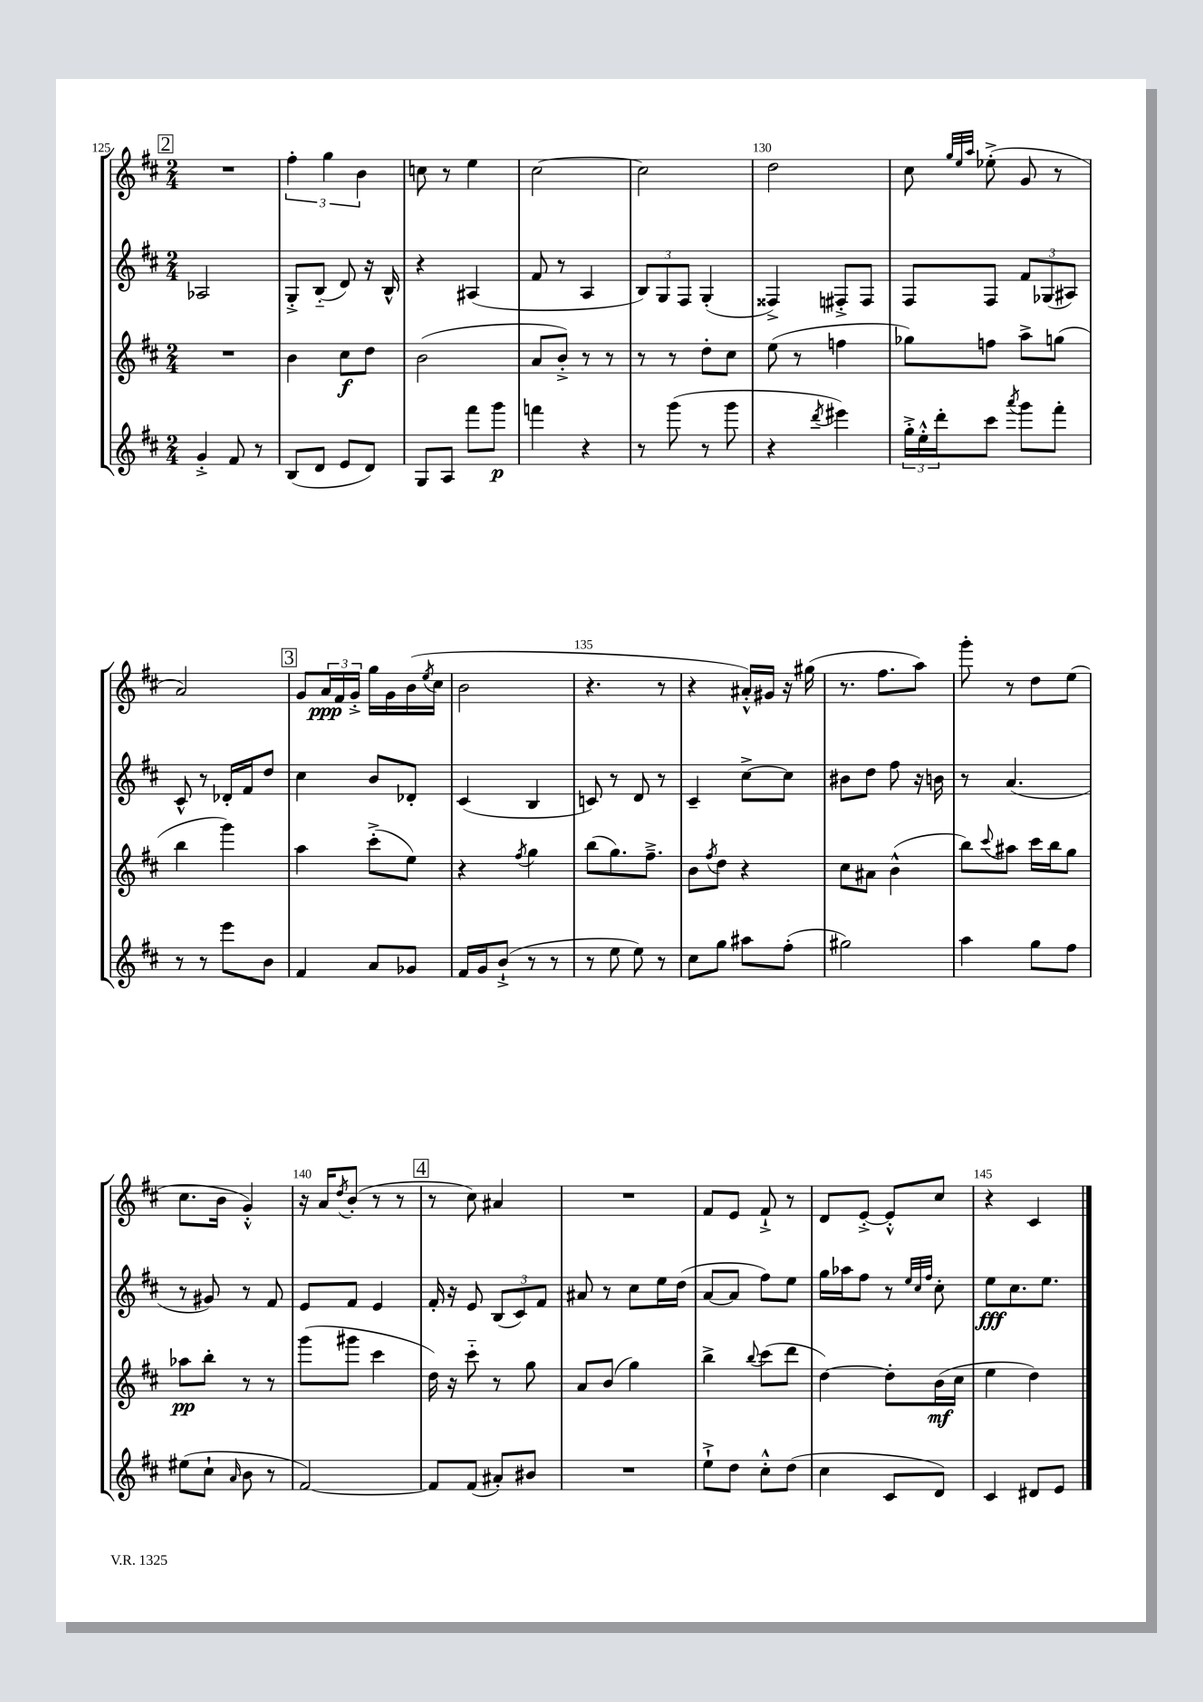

**kern	**kern	**kern	**kern
*staff4	*staff3	*staff2	*staff1
*clefG2	*clefG2	*clefG2	*clefG2
*k[f#c#]	*k[f#c#]	*k[f#c#]	*k[f#c#]
*M2/4	*M2/4	*M2/4	*M2/4
4g'^/	2r	2A-/	2r
8f#/	.	.	.
8r	.	.	.
=	=	=	=
(8B/L	4b\	8G'^/L	6ff#'\
8d/J	.	(8B'~/J	.
.	.	.	6gg\
8e/L	8cc#\L	8d/)	.
.	.	.	6b\
8d/J)	8dd\J	16r	.
.	.	16B^^/	.
=	=	=	=
8G/L	(2b\	4r	8cc\
8A/J	.	.	8r
8fff#\L	.	(4A#/	4ee\
8ggg\J	.	.	.
=	=	=	=
4fff\	8a/L	8f#/	[2cc#\
.	8b'^/J)	8r	.
4r	8r	4A/	.
.	8r	.	.
=	=	=	=
8r	8r	12B/L)	2cc#\]
.	.	12G/	.
(8ggg\	8r	.	.
.	.	12F#/J	.
8r	8dd'\L	(4G'/	.
8ggg\	8cc#\J	.	.
=	=	=	=
4r	(8ee\	4F##^/)	2dd\
.	8r	.	.
8qddd/	.	.	.
4eee#\)	4ff\	8F#'^/L	.
.	.	8F#/J	.
=	=	=	=
24gg'^\LL	8gg-\L)	8F#/L	8cc#\
24ee'^^\	.	.	.
24ddd'\J	.	.	.
.	.	.	32qqgg/LLL
.	.	.	32qqee/
.	.	.	32qqaa/JJJ
8ccc#\J	8ff\J	8F#/J	(8ee-'^\
8qaaa/	.	.	.
8ggg\L	8aa^\L	12f#/L	8g/
.	.	(12G-/	.
8fff#'\J	(8gg\J	.	8r
.	.	12A#/J)	.
=	=	=	=
8r	4bb\	8c#^^/	2a/)
8r	.	8r	.
8eee\L	4ggg\)	16d-'/LL	.
.	.	16f#/J	.
8b\J	.	8dd/J	.
=	=	=	=
4f#/	4aa\	4cc#\	8g/L
.	.	.	24a/L
.	.	.	24f#/
.	.	.	24g'^/JJ
8a/L	(8ccc#'^\L	8b/L	16gg\LL
.	.	.	16g\
8g-/J	8ee\J)	8d-'/J	(16b\
.	.	.	8qee/
.	.	.	16cc#\JJ
=	=	=	=
16f#/LL	4r	(4c#/	2b\
16g/J	.	.	.
(8b`^/J	.	.	.
.	8qff#/	.	.
8r	4gg\	4B/	.
8r	.	.	.
=	=	=	=
8r	(8bb\L	8c/)	4.r
8ee\	8.gg\)	8r	.
8ee\)	.	8d/	.
.	8.ff#~^\J	.	.
8r	.	8r	8r
=	=	=	=
8cc#\L	8b\L	4c#~/	4r
.	8qff#/	.	.
8gg\J	8dd\J	.	.
8aa#\L	4r	[8cc#^\L	16a#'^^/LL)
.	.	.	16g#/JJ
(8ff#'\J	.	8cc#\]J	16r
.	.	.	(16gg#\
=	=	=	=
2gg#\)	8cc#\L	8b#\L	8.r
.	8a#\J	8dd\J	.
.	.	.	8.ff#\L
.	(4b^^\	8ff#\	.
.	.	16r	8aa\J)
.	.	16b\	.
=	=	=	=
4aa\	8bb\L)	8r	8ggg'\
.	8qqccc#/	.	.
.	8aa#\J	(4.a/	8r
8gg\L	16ccc#\LL	.	8dd\L
.	16bb\J	.	.
8ff#\J	8gg\J	.	(8ee\J
=	=	=	=
(8ee#\L	8aa-\L	8r	8.cc#\L
8cc#`\J	8bb'\J	8g#/)	.
.	.	.	16b\Jk
16qqa/	.	.	.
8b\	8r	8r	4g'^^/)
8r	8r	8f#/	.
=	=	=	=
[2f#/)	(8ggg\L	8e/L	16r
.	.	.	16a/LK
.	.	.	8qdd/
.	8ggg#\J	8f#/J	(8b'/J
.	4ccc#\	4e/	8r
.	.	.	8r
=	=	=	=
8f#/]L	16dd\)	16f#'/	8r
.	16r	16r	.
(8f#/J	8ccc#'~\	8e/	8cc#\)
8a#'/L)	8r	(12B/L	4a#/
.	.	12c#/)	.
8b#/J	8gg\	.	.
.	.	12f#/J	.
=	=	=	=
2r	8a/L	8a#/	2r
.	(8b/J	8r	.
.	4gg\)	8cc#\L	.
.	.	16ee\L	.
.	.	(16dd\JJ	.
=	=	=	=
8ee`^\L	4bb^\	[8a/L	8f#/L
8dd\J	.	8a/]J	8e/J
.	8qqbb/	.	.
8cc#'^^\L	(8ccc#\L	8ff#\L)	8f#`^/
(8dd\J	8ddd\J	8ee\J	8r
=	=	=	=
4cc#\	[4dd\)	16gg\LL	8d/L
.	.	16aa-\J	.
.	.	8ff#\J	[8e'^/J
8c#/L	8dd'\]L	8r	8e'^^/]L
.	.	32qqee/LLL	.
.	.	32qqcc#/	.
.	.	32qqff#/JJJ	.
8d/J)	(16b\L	8cc#'\	8cc#/J
.	16cc#\JJ	.	.
=	=	=	=
4c#/	4ee\	8ee\L	4r
.	.	8.cc#\	.
8d#/L	4dd\)	.	4c#/
.	.	8.ee\J	.
8e/J	.	.	.
==	==	==	==
*-	*-	*-	*-
